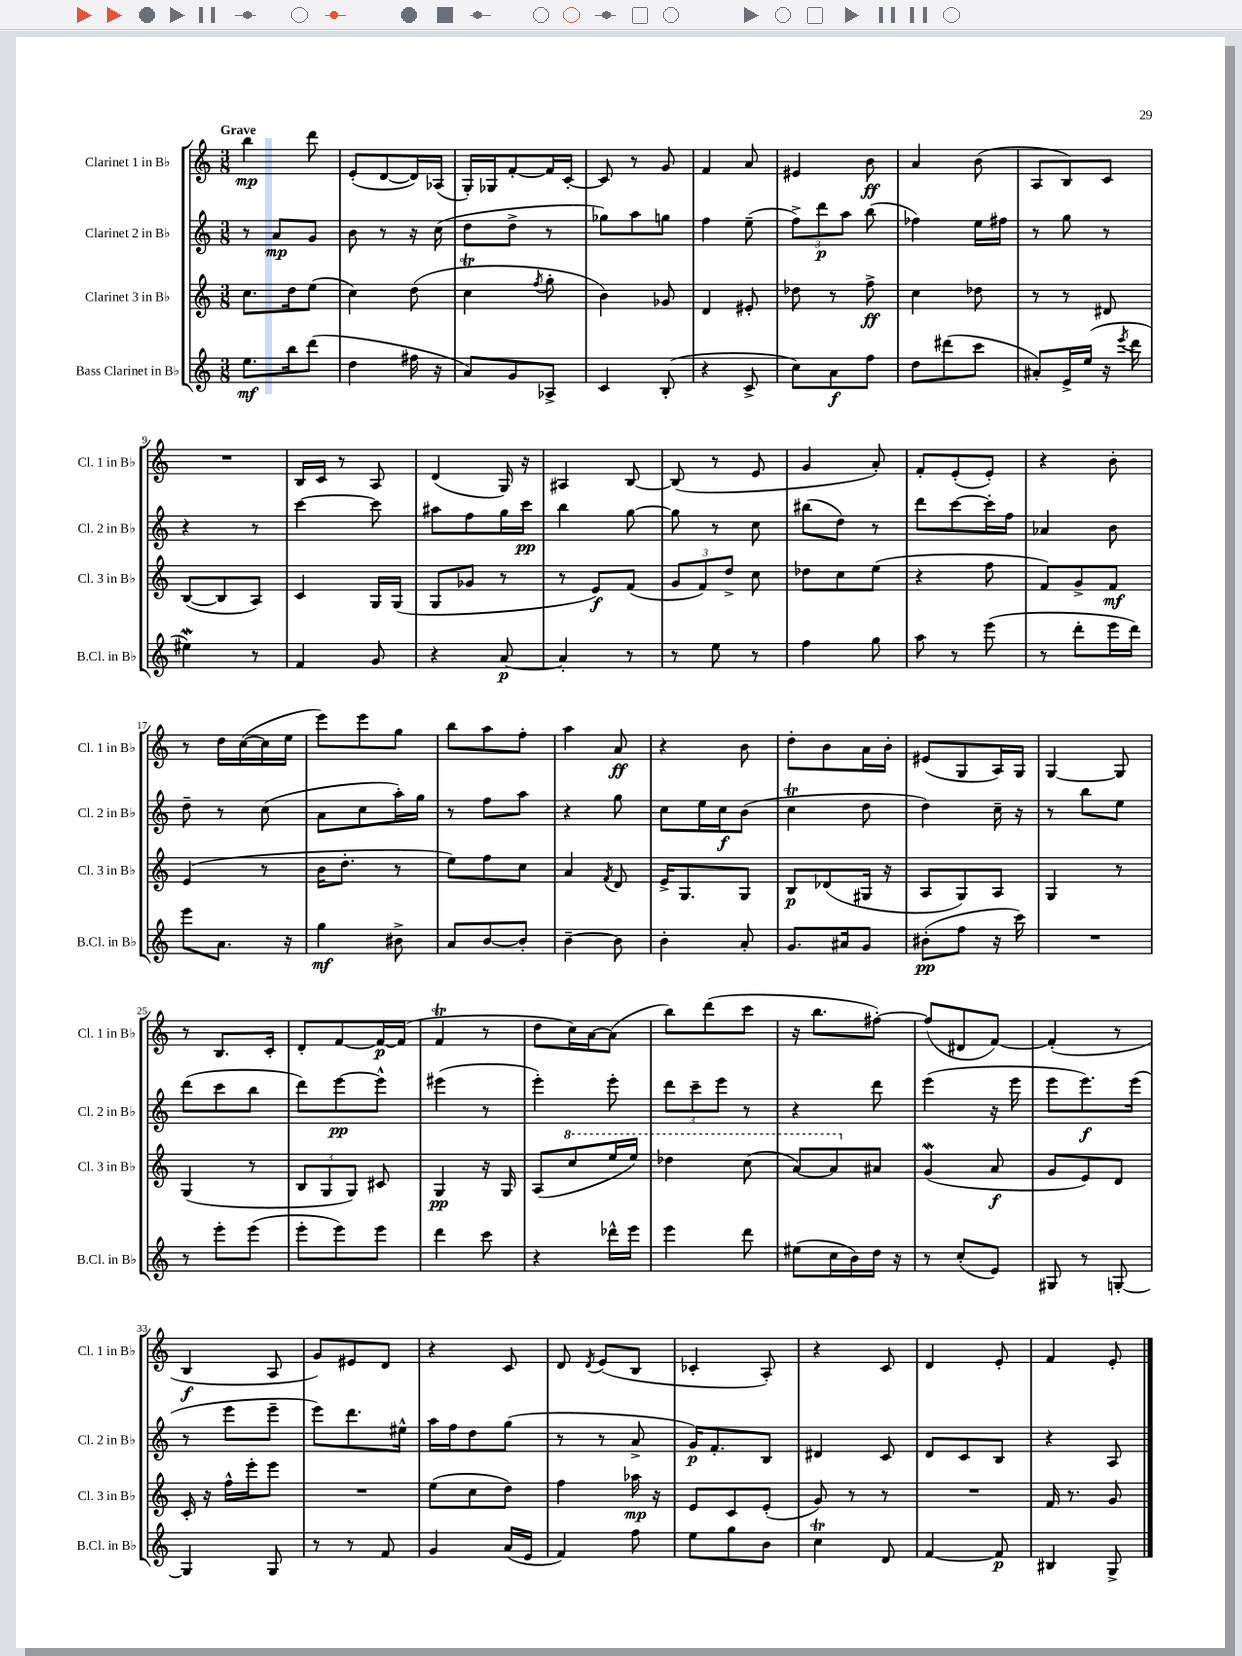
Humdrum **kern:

**kern	**dynam	**kern	**dynam	**kern	**dynam	**kern	**dynam
*part4	*part4	*part3	*part3	*part2	*part2	*part1	*part1
*staff4	*staff4	*staff3	*staff3	*staff2	*staff2	*staff1	*staff1
*I"Bass Clarinet in B♭	*	*I"Clarinet 3 in B♭	*	*I"Clarinet 2 in B♭	*	*I"Clarinet 1 in B♭	*
*I'B.Cl. in B♭	*	*I'Cl. 3 in B♭	*	*I'Cl. 2 in B♭	*	*I'Cl. 1 in B♭	*
*clefG2	*	*clefG2	*	*clefG2	*	*clefG2	*
*k[]	*	*k[]	*	*k[]	*	*k[]	*
*M3/8	*	*M3/8	*	*M3/8	*	*M3/8	*
=1	=1	=1	=1	=1	=1	=1	=1
!	!	!	!	!	!	!LO:TX:a:B:t=Grave	!
8.ee\L	mf	8.cc\L	.	8r	.	4bb\	mp
.	.	.	.	8a/L	mp	.	.
16bb\k	.	16dd\k	.	.	.	.	.
(8ddd\J	.	(8ee\J	.	8g/J	.	8ddd\	.
=2	=2	=2	=2	=2	=2	=2	=2
4dd\	.	4cc\)	.	8b\	.	(8e'/L	.
.	.	.	.	8r	.	[8d/	.
16ff#X\	.	(8dd\	.	16r	.	16d/L])	.
16r	.	.	.	(16cc\	.	(16A-X/JJ	.
=3	=3	=3	=3	=3	=3	=3	=3
8a/L)	.	4ccT\	.	8dd\L	.	16G'/LL)	.
.	.	.	.	.	.	16G-X/J	.
8g/	.	.	.	8dd^\J	.	[8f'/	.
.	.	8qff/	.	.	.	.	.
8A-X^/J	.	8gg'\	.	8r	.	16f/L]	.
.	.	.	.	.	.	[16c'/JJ	.
=4	=4	=4	=4	=4	=4	=4	=4
4c/	.	4b\)	.	8gg-X\L)	.	8c/]	.
.	.	.	.	8aa\	.	8r	.
(8B'/	.	8g-X/	.	8ggn\J	.	8g/	.
=5	=5	=5	=5	=5	=5	=5	=5
4r	.	4d/	.	4ff\	.	4f/	.
8c^/	.	8e#X'/	.	(8ee~\	.	8a/	.
=6	=6	=6	=6	=6	=6	=6	=6
8cc\L)	.	8dd-X\	.	12ff^\L)	.	4e#X/	.
.	.	.	.	12ddd\	p	.	.
8a\	f	8r	.	.	.	.	.
.	.	.	.	12aa\J	.	.	.
8ff\J	.	8ff^\	ff	(8bb\	.	8b\	ff
=7	=7	=7	=7	=7	=7	=7	=7
8dd\L	.	4cc\	.	4ff-X\)	.	4a/	.
(8ddd#X\	.	.	.	.	.	.	.
8ccc\J	.	8dd-X\	.	16ee\LL	.	(8b\	.
.	.	.	.	16ff#X\JJ	.	.	.
=8	=8	=8	=8	=8	=8	=8	=8
8a#X'/L)	.	8r	.	8r	.	8A/L	.
16e^/L	.	8r	.	8gg\	.	8B/)	.
(16ee/JJ	.	.	.	.	.	.	.
16r	.	8d#X/	.	8r	.	8c/J	.
8qeee/	.	.	.	.	.	.	.
16ddd\	.	.	.	.	.	.	.
!!LO:LB:g=z
=9	=9	=9	=9	=9	=9	=9	=9
4ee#XW\)	.	([8B/L	.	4r	.	4.r	.
.	.	8B/]	.	.	.	.	.
8r	.	8A/J)	.	8r	.	.	.
=10	=10	=10	=10	=10	=10	=10	=10
4f/	.	4c/	.	[4ccc\	.	16B/LL	.
.	.	.	.	.	.	16c/JJ	.
.	.	.	.	.	.	8r	.
8g/	.	16G/LL	.	8ccc\]	.	8A/	.
.	.	(16G/JJ	.	.	.	.	.
=11	=11	=11	=11	=11	=11	=11	=11
4r	.	8G/L	.	8aa#X\L	.	(4d/	.
.	.	8g-X/J	.	8ff\	.	.	.
[8a/	p	8r	.	16gg\L	.	16G/)	.
.	.	.	.	16ccc\JJ	pp	16r	.
=12	=12	=12	=12	=12	=12	=12	=12
4a'/]	.	8r	.	4bb\	.	4A#X/	.
.	.	8e/L)	f	.	.	.	.
8r	.	(8f/J	.	[8gg\	.	[8B/	.
=13	=13	=13	=13	=13	=13	=13	=13
8r	.	12g/L	.	8gg\]	.	(8B/]	.
.	.	12f/)	.	.	.	.	.
8ee\	.	.	.	8r	.	8r	.
.	.	12dd^/J	.	.	.	.	.
8r	.	8cc\	.	8cc\	.	8e/	.
=14	=14	=14	=14	=14	=14	=14	=14
4ff\	.	8dd-X\L	.	(8bb#X\L	.	4g/	.
.	.	8cc\	.	8dd\J)	.	.	.
8gg\	.	(8ee\J	.	8r	.	8a'/)	.
=15	=15	=15	=15	=15	=15	=15	=15
8aa\	.	4r	.	8ddd\L	.	8f'/L	.
8r	.	.	.	[8ccc\	.	(8e'/	.
(8eee\	.	8ff\	.	16ccc'\L]	.	8e'/J)	.
.	.	.	.	16ff\JJ	.	.	.
=16	=16	=16	=16	=16	=16	=16	=16
8r	.	8f/L)	.	4a-X/	.	4r	.
8ddd'\L	.	8g^/	.	.	.	.	.
16eee\L	.	8f/J	mf	8b\	.	8b'\	.
16ddd\JJ)	.	.	.	.	.	.	.
!!LO:LB:g=z
=17	=17	=17	=17	=17	=17	=17	=17
8eee\L	.	(4e/	.	8dd~\	.	8r	.
8.a\J	.	.	.	8r	.	16dd\LL	.
.	.	.	.	.	.	([16cc\	.
.	.	8r	.	(8cc\	.	16cc\]	.
16r	.	.	.	.	.	16ee\JJ	.
=18	=18	=18	=18	=18	=18	=18	=18
4gg\	mf	16b\KL	.	8a\L	.	8eee\L)	.
.	.	8.dd'\J	.	.	.	.	.
.	.	.	.	8cc\	.	8eee\	.
8b#X^\	.	8r	.	16aa'\L)	.	8gg\J	.
.	.	.	.	16gg\JJ	.	.	.
=19	=19	=19	=19	=19	=19	=19	=19
8a/L	.	8ee\L)	.	8r	.	8bb\L	.
[8b/	.	8ff\	.	8ff\L	.	8aa\	.
8b'/J]	.	8cc\J	.	8aa\J	.	8ff'\J	.
=20	=20	=20	=20	=20	=20	=20	=20
[4b~\	.	4a/	.	4r	.	4aa\	.
.	.	8qf/	.	.	.	.	.
8b\]	.	8d/	.	8gg\	.	8a/	ff
=21	=21	=21	=21	=21	=21	=21	=21
4b'\	.	16e^/KL	.	8cc\L	.	4r	.
.	.	8.G/	.	.	.	.	.
.	.	.	.	16ee\L	.	.	.
.	.	.	.	16cc\J	f	.	.
8a'/	.	8G/J	.	(8b\J	.	8b\	.
=22	=22	=22	=22	=22	=22	=22	=22
8.g/L	.	8B/L	p	4ccT\	.	8dd'\L	.
.	.	(8d-X/	.	.	.	8b\	.
16a#X/k	.	.	.	.	.	.	.
8g/J	.	16G#X/Jk	.	8dd\	.	16a\L	.
.	.	16r	.	.	.	16b'\JJ	.
=23	=23	=23	=23	=23	=23	=23	=23
(8b#X'\L	pp	8A/L	.	4dd\)	.	(8e#X/L	.
8ff\J	.	8G/)	.	.	.	8G/	.
16r	.	8A/J	.	16cc~\	.	16A/L)	.
16ccc\)	.	.	.	16r	.	16G/JJ	.
=24	=24	=24	=24	=24	=24	=24	=24
4.r	.	4G/	.	8r	.	[4G/	.
.	.	.	.	8bb\L	.	.	.
.	.	8r	.	8ee\J	.	8G/]	.
!!LO:LB:g=z
=25	=25	=25	=25	=25	=25	=25	=25
8r	.	(4G/	.	(8ddd\L	.	8r	.
8eee'\L	.	.	.	8ccc\	.	8.B/L	.
(8eee\J	.	8r	.	8bb\J	.	.	.
.	.	.	.	.	.	16c'/Jk	.
=26	=26	=26	=26	=26	=26	=26	=26
8eee'\L	.	12B/L	.	8ddd\L)	.	8d'/L	.
.	.	12G/	.	.	.	.	.
8eee\)	.	.	.	[8eee\	pp	[8f/	.
.	.	12G/J)	.	.	.	.	.
8eee\J	.	8c#X/	.	8eee^^\J]	.	16f/L_	p
.	.	.	.	.	.	(16f/JJ]	.
=27	=27	=27	=27	=27	=27	=27	=27
4ddd\	.	4G/	pp	(4eee#X\	.	4fT/	.
8ccc\	.	16r	.	8r	.	8r	.
.	.	16G/	.	.	.	.	.
=28	=28	=28	=28	=28	=28	=28	=28
4r	.	(8A/L	.	4eee'\)	.	8dd\L	.
*	*	*8va	*	*	*	*	*
.	.	8ccc/	.	.	.	16cc\L)	.
.	.	.	.	.	.	[16a\J	.
16ddd-X^^\LL	.	16eee/L	.	8eee'\	.	(8a\J]	.
16eee\JJ	.	16eee/JJ)	.	.	.	.	.
=29	=29	=29	=29	=29	=29	=29	=29
4eee\	.	4ddd-X\	.	12ddd\L	.	8bb\L)	.
.	.	.	.	12ccc~\	.	.	.
.	.	.	.	.	.	(8ddd\	.
.	.	.	.	12eee\J	.	.	.
8ddd\	.	(8ccc\	.	8r	.	8ccc\J	.
=30	=30	=30	=30	=30	=30	=30	=30
(8ee#X\L	.	[8aa/L)	.	4r	.	16r	.
.	.	.	.	.	.	8.bb\L	.
16cc\L	.	8aa/]	.	.	.	.	.
16b\)	.	.	.	.	.	.	.
*	*	*X8va	*	*	*	*	*
16dd\JJ	.	8a#X/J	.	8ddd\	.	[8ff#X'\J)	.
16r	.	.	.	.	.	.	.
=31	=31	=31	=31	=31	=31	=31	=31
8r	.	(4gW/	.	(4eee\	.	(8ff#/L]	.
(8cc'/L	.	.	.	.	.	8d#X/	.
8e/J)	.	8a/	f	16r	.	[8f/J)	.
.	.	.	.	16eee\	.	.	.
=32	=32	=32	=32	=32	=32	=32	=32
8G#X/	.	8g/L	.	8eee\L	.	(4f'/]	.
8r	.	8e/)	.	8.eee\)	f	.	.
[8Gn'/	.	8d/J	.	.	.	8r	.
.	.	.	.	(16eee\Jk	.	.	.
!!LO:LB:g=z
=33	=33	=33	=33	=33	=33	=33	=33
4G/]	.	16c'/	.	8r	.	4B/	f
.	.	16r	.	.	.	.	.
.	.	16ff^^\LL	.	8eee\L	.	.	.
.	.	16eee'\J	.	.	.	.	.
8G/	.	8eee\J	.	8eee~\J	.	8A/	.
=34	=34	=34	=34	=34	=34	=34	=34
8r	.	4.r	.	8eee\L)	.	8g/L)	.
8r	.	.	.	8.ddd\	.	8e#X/	.
8f/	.	.	.	.	.	8d/J	.
.	.	.	.	16ee#X^^\Jk	.	.	.
=35	=35	=35	=35	=35	=35	=35	=35
4g/	.	(8ee\L	.	16aa\LL	.	4r	.
.	.	.	.	16ff\J	.	.	.
.	.	8cc\	.	8dd\	.	.	.
(16a/LL	.	8dd\J)	.	(8gg\J	.	8c/	.
16e/JJ	.	.	.	.	.	.	.
=36	=36	=36	=36	=36	=36	=36	=36
4f/)	.	4ff\	.	8r	.	8d/	.
.	.	.	.	.	.	8qd/	.
.	.	.	.	8r	.	(8e/L	.
8ff\	.	16aa-X\	mp	8a^/	.	8B/J	.
.	.	16r	.	.	.	.	.
=37	=37	=37	=37	=37	=37	=37	=37
8ee\L	.	8e/L	.	16g/KL)	p	4c-X'/	.
.	.	.	.	8.f'/	.	.	.
8gg\	.	8c/	.	.	.	.	.
8b\J	.	(8e'/J	.	8B/J	.	8A'/)	.
=38	=38	=38	=38	=38	=38	=38	=38
4ccT\	.	8g/)	.	4d#X/	.	4r	.
.	.	8r	.	.	.	.	.
8d/	.	8r	.	8c/	.	8c/	.
=39	=39	=39	=39	=39	=39	=39	=39
[4f/	.	4.r	.	8d/L	.	4d/	.
.	.	.	.	8c/	.	.	.
8f/]	p	.	.	8B/J	.	8e'/	.
=40	=40	=40	=40	=40	=40	=40	=40
4B#X/	.	16f/	.	4r	.	4f/	.
.	.	8.r	.	.	.	.	.
8G^/	.	8g/	.	8A/	.	8e'/	.
==	==	==	==	==	==	==	==
*-	*-	*-	*-	*-	*-	*-	*-
